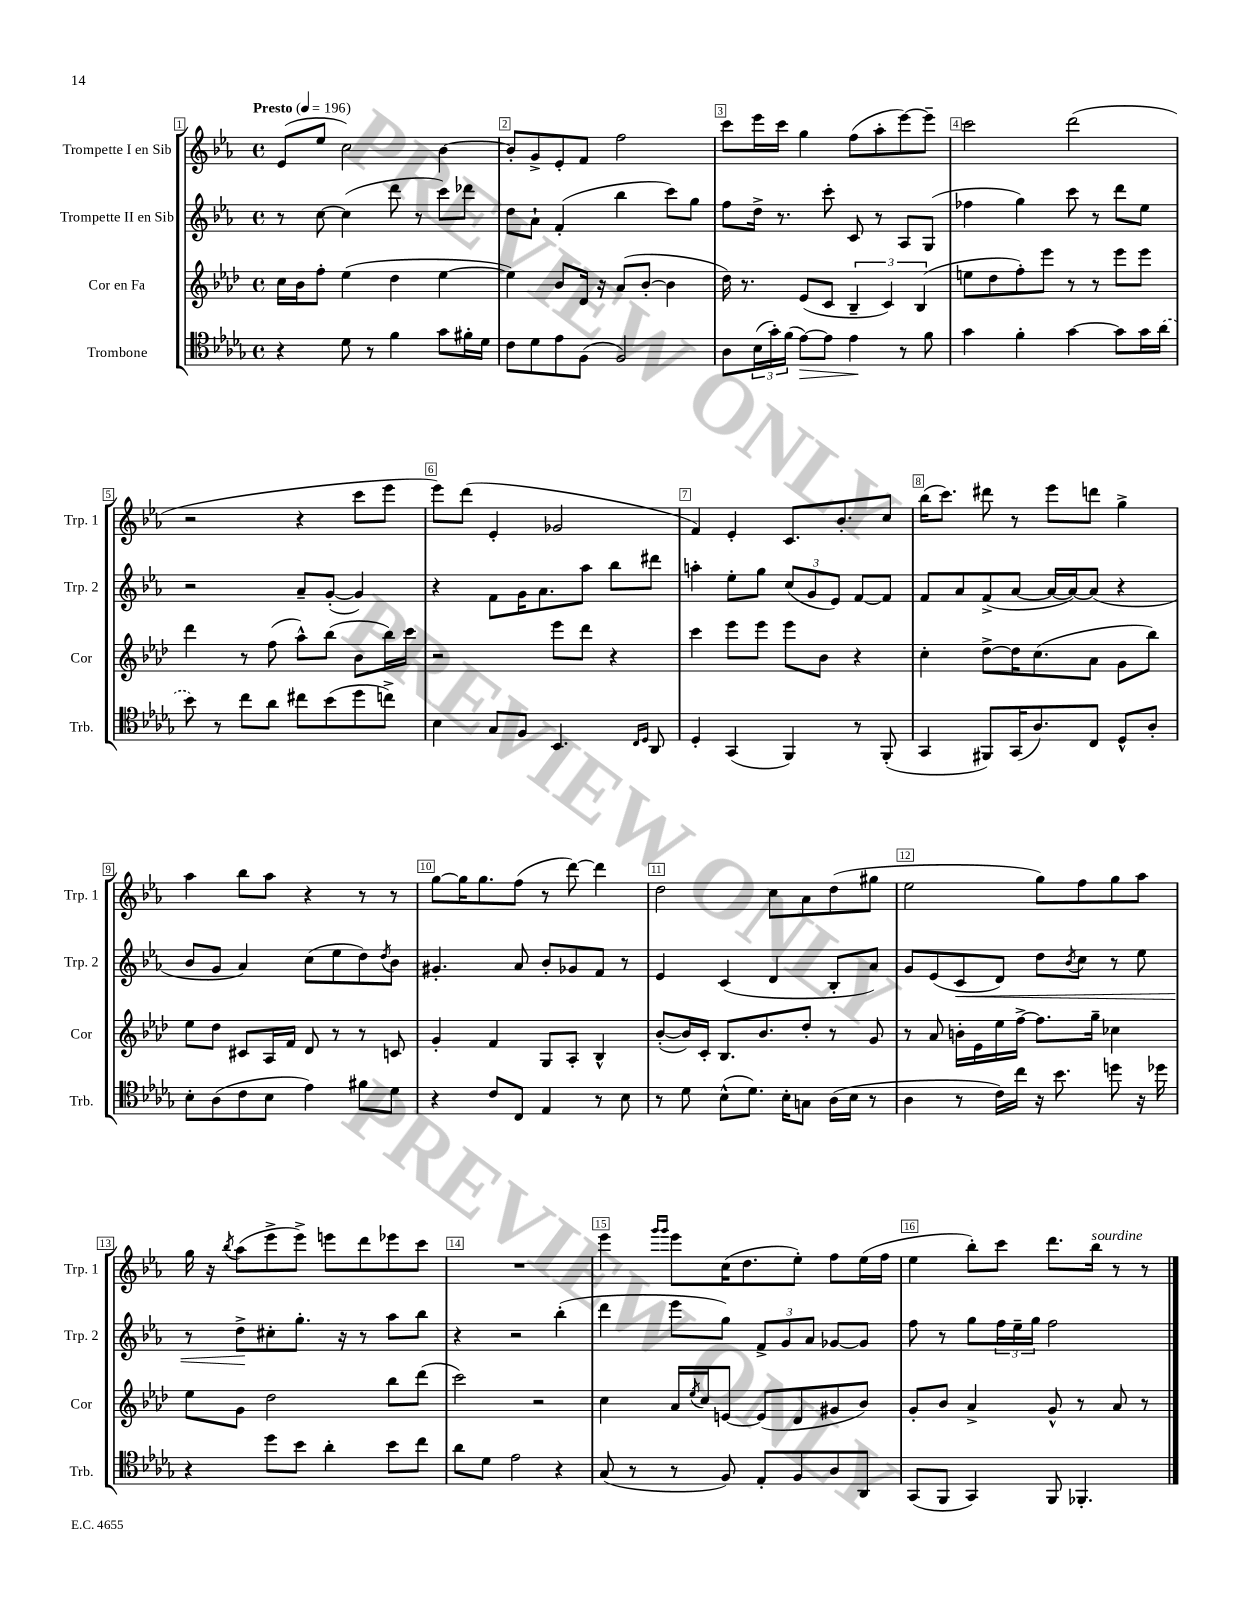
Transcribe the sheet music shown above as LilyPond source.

<<
\new StaffGroup <<
\new Staff = "s0" \with { instrumentName = "Trompette I en Sib" shortInstrumentName = "Trp. 1" } {
    \clef treble \key ees \major \defaultTimeSignature \time 4/4 \tempo "Presto" 4 = 196
    ees'8( ees''8 c''2) bes'4~ |
    bes'8-. g'8-> ees'8-. f'8 f''2 |
    c'''8 ees'''16 c'''16 g''4 f''8( aes''8-. ees'''8~) ees'''8-- |
    c'''2 d'''2( |
    r2 r4 c'''8 ees'''8 |
    ees'''8) d'''8( ees'4-. ges'2 |
    f'4) ees'4-. c'8. bes'8.-. c''8 |
    bes''16( c'''8.) dis'''8 r8 ees'''8 d'''8 g''4-> |
    aes''4 bes''8 aes''8 r4 r8 r8 |
    g''8~ g''16 g''8. f''8( r8 d'''8~) d'''4 |
    d''2 c''8 aes'8 d''8( gis''8 |
    ees''2 g''8) f''8 g''8 aes''8 |
    g''16 r16 \acciaccatura { bes''8 } aes''8( ees'''8-> ees'''8->) e'''8 d'''8 ees'''8 c'''8 |
    R1 |
    ees'''4 \grace { g'''16 g'''16 } ees'''8 c''16( d''8. ees''8-.) f''8 ees''16( f''16 |
    ees''4 bes''8-.) c'''8 d'''8. bes''16^\markup { \italic "sourdine" } r8 r8 \bar "|." |
}
\new Staff = "s1" \with { instrumentName = "Trompette II en Sib" shortInstrumentName = "Trp. 2" } {
    \clef treble \key ees \major \defaultTimeSignature \time 4/4
    r8 c''8~ c''4( d'''8 r8 c'''8) des'''8 |
    d''8 aes'8-! f'4-.( bes''4 c'''8) g''8 |
    f''8 d''16-> r8. c'''8-. c'8 r8 aes8 g8( |
    fes''4 g''4) c'''8 r8 d'''8 ees''8 |
    r2 aes'8-- g'8~-.( g'4) |
    r4 f'8 g'16 aes'8. aes''8 bes''8 dis'''8 |
    a''4-. ees''8-. g''8 \tuplet 3/2 { c''8( g'8 ees'8) } f'8~ f'8 |
    f'8 aes'8 f'8->( aes'8~ aes'16~ aes'16~) aes'8( r4 |
    bes'8 g'8 aes'4) c''8( ees''8 d''8) \acciaccatura { d''8 } bes'8 |
    gis'4.-. aes'8 bes'8-. ges'8 f'8 r8 |
    ees'4 c'4( d'4 bes8-. aes'8) |
    g'8 ees'8( c'8\< d'8) d''8 \acciaccatura { bes'8 } c''8 r8 ees''8 |
    r8 d''8->\! cis''8-. g''8.-. r16 r8 aes''8 bes''8 |
    r4 r2 bes''4-.( |
    d'''4 ees'''8 g''8) \tuplet 3/2 { f'8-> g'8 aes'8 } ges'8~ ges'8 |
    f''8 r8 g''8 \tuplet 3/2 { f''16 ees''16-- g''16 } f''2 \bar "|." |
}
\new Staff = "s2" \with { instrumentName = "Cor en Fa" shortInstrumentName = "Cor" } {
    \clef treble \key aes \major \defaultTimeSignature \time 4/4
    c''16 bes'16 f''8-. ees''4( des''4 ees''4~ |
    ees''4) bes'8 des'16 r16 aes'8( bes'8~-. bes'4 |
    des''16) r8. ees'8( c'8 \tuplet 3/2 { bes4-- c'4) bes4( } |
    e''8 des''8 f''8-.) ees'''8 r8 r8 ees'''8 ees'''8 |
    des'''4 r8 f''8( aes''8-^) bes''8( bes'8 bes''16) c'''16 |
    r2 ees'''8 des'''8 r4 |
    c'''4 ees'''8 ees'''8 ees'''8 bes'8 r4 |
    c''4-. des''8~-> des''16 c''8.( aes'8 g'8 bes''8) |
    ees''8 des''8 cis'8 aes16 f'16 des'8 r8 r8 c'8 |
    g'4-. f'4 g8 aes8-. bes4-^ |
    bes'8~-.( bes'16) c'16-. bes8. bes'8. des''8-. r8 g'8 |
    r8 aes'8 b'16-. ees'16 ees''16 f''16~-> f''8. g''16-- ces''4 |
    ees''8 g'8 des''2 bes''8 des'''8( |
    c'''2) r2 |
    c''4 aes'16 \acciaccatura { ees''8 } c''16 e'8~ e'8( des'8 gis'8 bes'8) |
    g'8-. bes'8 aes'4-> g'8-^ r8 aes'8 r8 \bar "|." |
}
\new Staff = "s3" \with { instrumentName = "Trombone" shortInstrumentName = "Trb." } {
    \clef tenor \key des \major \defaultTimeSignature \time 4/4
    r4 des'8 r8 f'4 ges'8 fis'16-. des'16 |
    c'8 des'8 ees'8 f8( f2) |
    aes8 \tuplet 3/2 { bes16( ges'16-.) f'16( } ees'8~\>) ees'8 ees'4\! r8 f'8 |
    ges'4 f'4-. ges'4~ ges'8 ges'16 \once \slurDashed aes'16( |
    bes'8) r8 c''8 aes'8 cis''8 bes'8( des''8 c''8->) |
    bes4 ges8 f8 bes,4. \grace { c16 des16 } aes,8 |
    des4-. ges,4( f,4) r8 f,8-.( |
    ges,4 fis,8) ges,16( aes8.) c8 des8-^ aes8-. |
    bes8-. aes8( c'8 bes8 ees'4) fis'8 des'8 |
    r4 c'8 c8 ees4 r8 bes8 |
    r8 des'8 bes8-^( des'8.) bes16-. g8 aes16( bes16 r8 |
    aes4 r8 c'16) c''16 r16 bes'8. d''8 r16 des''16 |
    r4 des''8 bes'8 aes'4-. bes'8 c''8 |
    aes'8 des'8 ees'2 r4 |
    ges8( r8 r8 f8) ees8-. f8 aes8 aes,8 |
    ges,8( f,8 ges,4) f,8 fes,4.-. \bar "|." |
}
>>
>>
\layout { \context { \Score \override BarNumber.break-visibility = ##(#f #t #t) barNumberVisibility = #all-bar-numbers-visible \override BarNumber.stencil = #(make-stencil-boxer 0.1 0.3 ly:text-interface::print) } }
